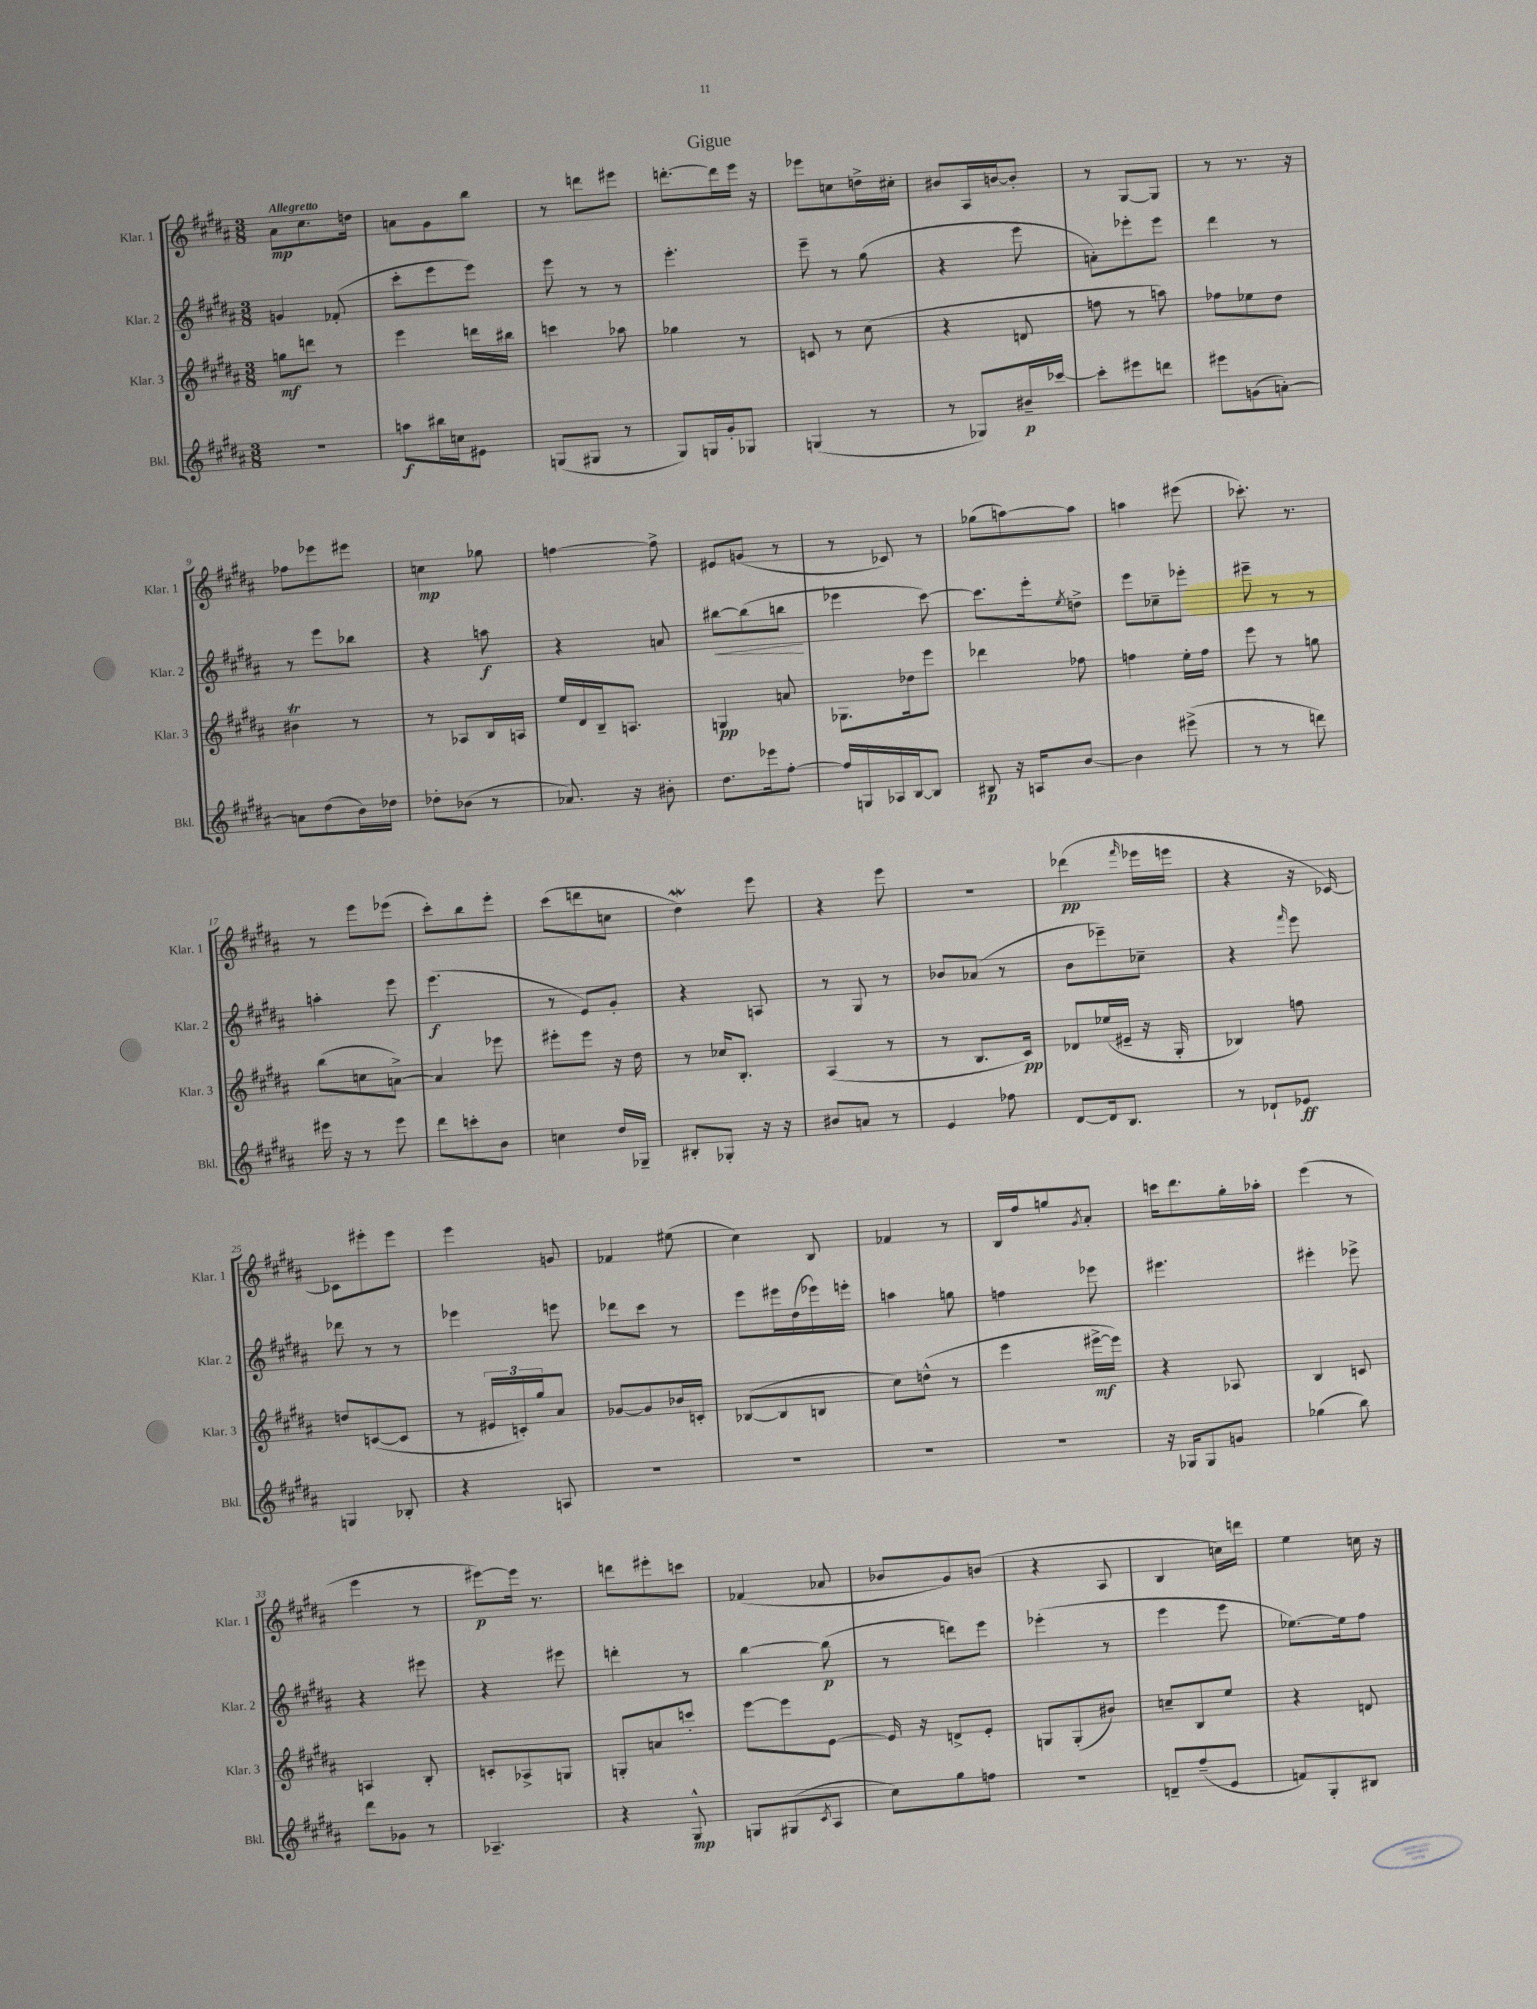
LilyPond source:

\header { title = "Gigue" }
<<
\new StaffGroup <<
\new Staff = "s0" \with { instrumentName = "Klar. 1" shortInstrumentName = "Klar. 1" } {
    \clef treble \key b \major \numericTimeSignature \time 3/8 \tempo "Allegretto"
    ais'8\mp cis''8. d''16 |
    a'8 gis'8 b''8 |
    r8 d'''8 eis'''8 |
    d'''8.~-. d'''16 e'''16 r16 |
    ees'''8 c''8 d''16-> cis''16-. |
    bis'8 ais16 b'16~ b'8-. |
    r8 gis8~ gis8 |
    r8 r8. r16 |
    fes''8 ees'''8 eis'''8 |
    c''4\mp ges''8 |
    f''4~ f''8-> |
    eis'8 g'8( r8 |
    r8 ces'8) r8 |
    ges''8( a''8~) a''8 |
    a''4 eis'''8( |
    ces'''8.-.) r8. |
    r8 e'''8 ees'''8( |
    cis'''8-.) b''8 e'''8-. |
    cis'''8( d'''8 c''8 |
    dis''4\mordent) e'''8 |
    r4 e'''8 |
    R4. |
    des'''4\pp( \grace { fis'''16 } ees'''16 e'''16 |
    r4 r16 ces'16~) |
    ces'8 eis'''8-. eis'''8 |
    e'''4 g'8 |
    fes'4 eis''8( |
    cis''4) b8 |
    fes'4 r8 |
    b16 fis''16 g''8 \acciaccatura { gis'8 } ais'8-. |
    c'''16 dis'''8. gis''16-. aes''16-. |
    e'''4( r8 |
    e'''4 r8 |
    eis'''8~\p) eis'''16 r8. |
    d'''8 eis'''8-. c'''8 |
    fes'4( aes'8 |
    bes'8 gis'8) b'8( |
    r4 ais8 |
    b4 c''16) d'''16 |
    e''4 c''16 r16 \bar "|." |
}
\new Staff = "s1" \with { instrumentName = "Klar. 2" shortInstrumentName = "Klar. 2" } {
    \clef treble \key b \major \numericTimeSignature \time 3/8
    g'4 fes'8-.( |
    cis'''8-. e'''8 e'''8) |
    e'''8 r8 r8 |
    e'''4.-. |
    e'''8-- r8 gis''8( |
    r4 e'''8 |
    a'8-.) ees'''8-. ees'''8 |
    dis'''4 r8 |
    r8 e'''8 bes''8 |
    r4 a''8\f |
    r4 a'8 |
    bis''8~\< bis''8( b''8\! |
    ees'''4 cis'''8~) |
    cis'''8. e'''16-. \acciaccatura { e''8 } d''8-> |
    e'''8 ces''8-- ees'''8-. |
    eis'''8-- r8 r8 |
    a''4-. e'''8 |
    e'''4.\f( |
    r8 e'8) gis'8-. |
    r4 a8 |
    r8 gis8 r8 |
    bes'8 aes'8( r8 |
    b'8 ees'''8--) ces''8-- |
    r4 \grace { fis'''16 } e'''8 |
    des'''8 r8 r8 |
    ees'''4 e'''8 |
    des'''8 cis'''8 r8 |
    e'''8 eis'''16 dis''16( ees'''16) e'''16-. |
    a''4 g''8 |
    f''4 ees'''8 |
    eis'''4. |
    eis'''4-. ees'''8-> |
    r4 eis'''8 |
    r4 eis'''8 |
    d'''4-. r8 |
    b''4~ b''8\p( |
    r8 d'''8) e'''8 |
    ees'''4-.( r8 |
    e'''4 e'''8 |
    ees''8.~) ees''16 fis''8 \bar "|." |
}
\new Staff = "s2" \with { instrumentName = "Klar. 3" shortInstrumentName = "Klar. 3" } {
    \clef treble \key b \major \numericTimeSignature \time 3/8
    g''8\mf d'''8 r8 |
    e'''4 d'''16 bis''16 |
    c'''4 aes''8 |
    ges''4 r8 |
    c'8 r8 cis''8( |
    r4 d'8 |
    f''8 r8 a''8) |
    fes''8 ees''8 dis''8 |
    bis'4\trill r8 |
    r8 aes8 b16 a16 |
    e''16 dis'16 b16-- a8. |
    g4\pp a'8 |
    ges8. des''16 e'''8 |
    des'''4 fes''8 |
    f''4 e''16-. f''16 |
    e'''8 r8 g''8 |
    b''8( c''8 a'8~->) |
    a'4 ees'''8 |
    eis'''8-. eis'''8 r16 dis''16 |
    r8 ces''16 b8.-. |
    ais4( r8 |
    r8 b8. cis'16\pp) |
    des'8 ees''16( eis'16-- r16 gis16-. |
    bes4) f''8 |
    d''8 c'8~( c'8 |
    r8 \tuplet 3/2 { eis'16 c'16-.) gis''16 } ais'8 |
    ges'8~ ges'8 bes'16 c'16-. |
    bes8~( bes8 b8 |
    cis''8) d''8-^( r8 |
    e'''4 eis'''16~->\mf eis'''16) |
    r4 aes8 |
    b4 c'8 |
    a4 b8-. |
    c'8-. aes8-> g8 |
    g8-. a'8 c'''8-. |
    e'''8~ e'''8 e'8~ |
    e'16 r16 d'8-> e'8-. |
    g8 g8-.( bis'8) |
    c''8-- b8 e''8 |
    r4 d'8 \bar "|." |
}
\new Staff = "s3" \with { instrumentName = "Bkl." shortInstrumentName = "Bkl." } {
    \clef treble \key b \major \numericTimeSignature \time 3/8
    R4. |
    a''8\f bis''16 c''16 eis'8 |
    g8( gis8 r8 |
    gis8) g16 gis'16-. ges8 |
    g4( r8 |
    r8 ges8) bis'16--\p ces'''16~ |
    ces'''8-. eis'''8 d'''8 |
    eis'''8 g'8( a'8~-.) |
    a'8 dis''8( b'16) des''16 |
    des''8-. bes'8( r8 |
    aes'8.) r16 bis'8-. |
    dis''8. ees'''16 fis''8~-. |
    fis''16 g16 aes16 b16~ b8 |
    bis8\p r16 a16 b'8~ |
    b'4 eis'''8->( |
    r8 r8 d'''8) |
    eis'''16 r16 r8 eis'''8 |
    dis'''8 c'''8-. b'8 |
    c''4 dis''16 ges16-- |
    bis8-. ges8-. r16 r16 |
    bis'8 a'8 r8 |
    e'4 fes''8 |
    dis'8~ dis'16 b8. |
    r8 des'8-! ees'8\ff |
    g4 bes8-. |
    r4 a8 |
    R4. |
    R4. |
    R4. |
    R4. |
    r16 ges16 ges8 g'8 |
    ges''4( b''8) |
    dis'''8 ges'8 r8 |
    aes4.-- |
    r4 gis8-^\mp |
    g8 gis8( \acciaccatura { cis'8 } ais8 |
    cis''8) gis''8 f''8 |
    R4. |
    d'8-- fis''8--( e'8 |
    f'8) gis8-. bis8 \bar "|." |
}
>>
>>
